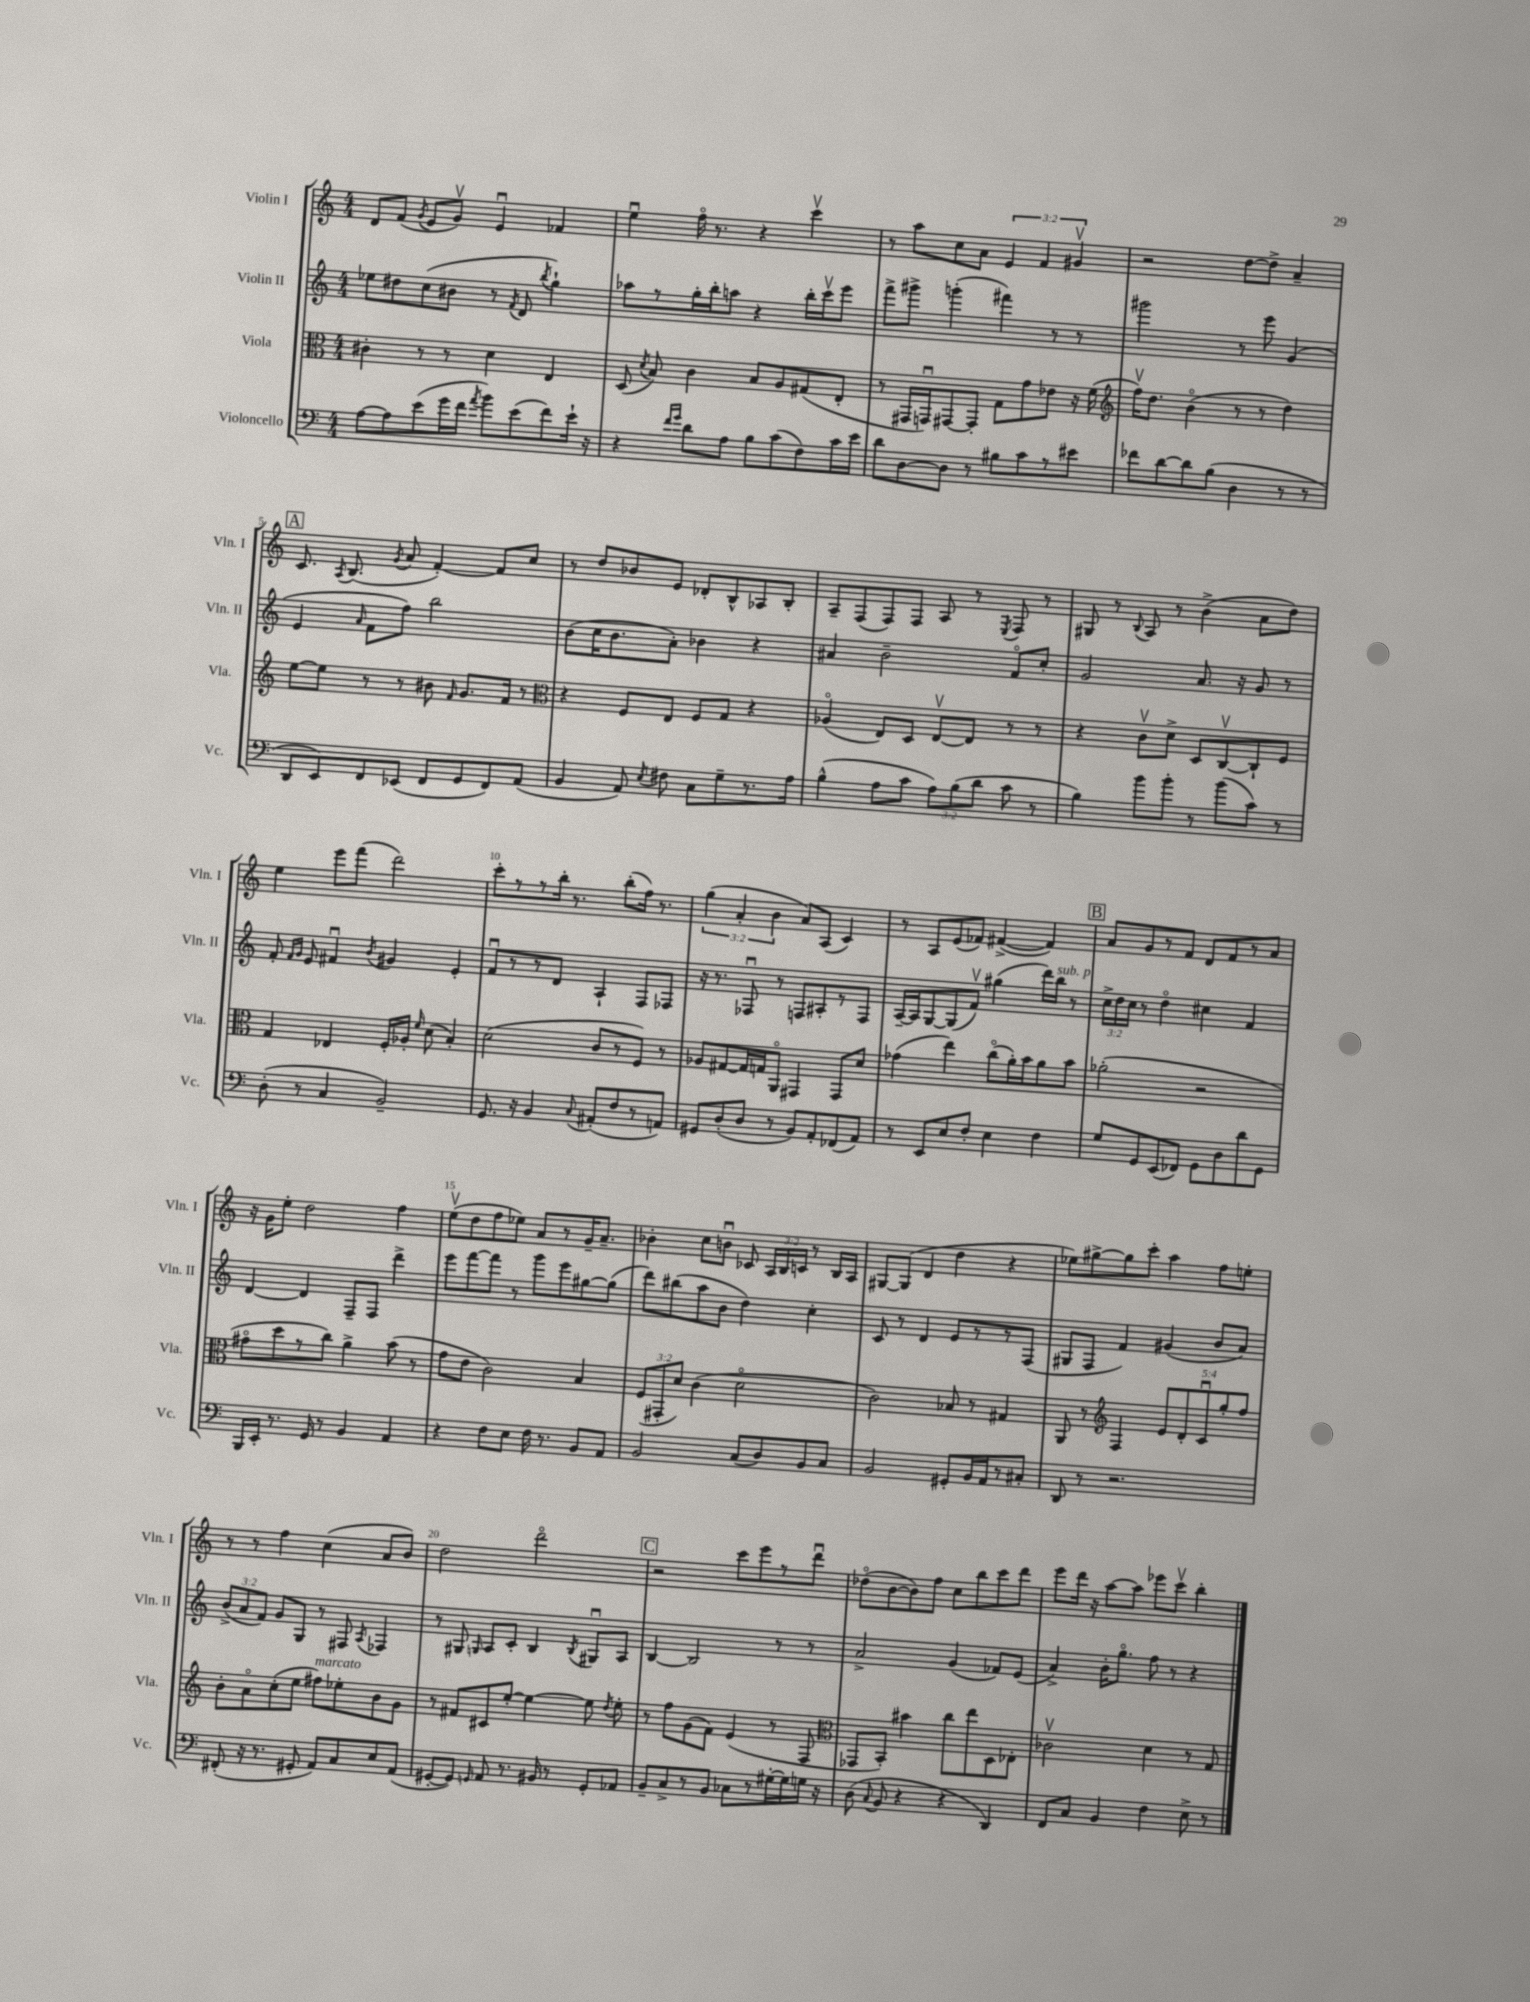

**kern	**kern	**kern	**kern
*staff4	*staff3	*staff2	*staff1
*clefF4	*clefC3	*clefG2	*clefG2
*k[]	*k[]	*k[]	*k[]
*M4/4	*M4/4	*M4/4	*M4/4
[8A\L	4c#'\	8ee-\L	8d/L
8A\]	.	8dd#\	(8f/J
.	.	.	8qg/
(8e\	8r	(8cc\	8e/L
16g\L	8r	8b#\J	8gv/J)
16f\JJ	.	.	.
8qa/	.	.	.
8b\L)	4d\	8r	4eu/
.	.	8qf/	.
(8e\	.	8d/	.
.	.	8qbb/	.
8f\)	4E/	4gg`\)	4f-/
16e`\Jk	.	.	.
16r	.	.	.
=	=	=	=
4r	(8D/	8aa-\L	4eeu\
.	8qd/	.	.
.	8B/)	8r	.
16qqf/LL	.	.	.
16qqg/JJ	.	.	.
8d\L	4c\	16gg'\L	16ffo\
.	.	16bb'\J	8.r
8A\J	.	8aa\J	.
8B\L	8B/L	4r	4r
(8c\	8A/	.	.
8F\)	(8G#/	16bb'\LL	4cccv\
.	.	16cccv\J	.
16c\L	8E'/J	8eee\J	.
16e\JJ	.	.	.
=	=	=	=
8d\L	8r	8fff^\L	8r
[8D\	16GG#/LL	8ggg#^\J	8aa\L
.	16GGu/J)	.	.
8D\]J	[8GG#/	(4ggg'\	8cc\
8r	8GG#'/]J	.	8a\J
8B#\L	8G\L	4fff#\)	6e/
8c\	8g\	.	.
.	.	.	6f/
8r	8e-\J	8r	.
.	.	.	6g#v/
8e#\J	16r	8r	.
.	(16f\	.	.
=	=	=	=
*	*clefG2	*	*
8f-\L	16ffv\LK)	2ggg#\	2r
.	8.dd\J	.	.
[8d\	.	.	.
8d\]	(4bo\	.	.
(8B\J	.	.	.
4D\	8r	8r	[8dd\L
.	8r	8eee\	8dd^\]J
8r	4dd\)	(4g/	4a~/
8r	.	.	.
=	=	=	=
8DD/L	[8ee\L	4e/	8.c/
8EE/)	8ee\]J	.	.
.	.	.	8qA/
.	.	.	(8.B/
.	.	16qqa/	.
8FF/	8r	8f\L	.
.	.	.	8qg/
(8EE-/J	8r	8ff\J)	8a/
8FF/L	8b#\	2bb\	[4f'/)
.	16qqf/	.	.
8GG/	8.g/L	.	.
8FF/)	.	.	8f/]L
.	16f/Jk	.	.
(8AA/J	8r	.	8cc/J
=	=	=	=
*	*clefC3	*	*
4BB/	4r	(8b\L	8r
.	.	16cc\K	8dd/L
.	.	8.b\	.
8AA/)	8F/L	.	8b-/
8qE/	.	.	.
8F#\	8E/J	8a'\J)	8e/J
8C\L	8F/L	4b-\	8d-'/L
8G~\	8G/J	.	8B^^/
8.r	4r	4r	8A-/
.	.	.	8B'/J
16A\Jk	.	.	.
=	=	=	=
(4B^^\	(4A-o/	4a#/	8A~/L
.	.	.	(8F/
8A\L	8E/L)	2b~\	8F/)
8c\J	8D/J	.	8F/J
12A\L)	[8Ev/L	.	8A/
(12B\	.	.	.
.	8E/]J	.	8r
12d\J	.	.	.
.	.	.	8qE/
8c\	8r	8fo/L	8F/
8r	8r	8cc'/J	8r
=	=	=	=
4B\)	4r	2g/	8G#/
.	.	.	8r
.	.	.	8qqB/
8b\L	8cv\L	.	8A/
8b'\J	8d^\J	.	8r
8r	8D/L	8.a/	(4b^\
(8b\L	[8Cv/	.	.
.	.	16r	.
8c\J)	8C`/]	8g/	8a\L
8r	8F/J	8r	8dd\J)
=	=	=	=
(8D'\	4G/	8f'/	4ee\
.	.	16qqf/LL	.
.	.	16qqg/JJ	.
8r	.	8e/	.
4C/	4E-/	4f#u/	8eee\L
.	.	.	(8fff\J
.	.	8qb/	.
2BB~/)	16F'/LL	4g#/	2ddd\)
.	16A-'/JJ	.	.
.	16qqf/	.	.
.	(8d\	.	.
.	4B'/)	4e'/	.
=	=	=	=
8.GG/	(2d\	8fu/L	8ccc'\L
.	.	8r	8r
16r	.	.	.
4BB/	.	8r	8r
.	.	8d/J	16bb'\Jk
.	.	.	8.r
8qqC/	.	.	.
(8AA#'/L	8c/L	4A`/	.
8F/	8r	.	(8bb'\L
8r	8F/J)	8F/L	16ff\Jk)
.	.	.	8.r
8AA/J)	8r	8F-/J	.
=	=	=	=
8GG#/L	8A-/L	16r	(6gg\
.	.	8.r	.
(8D'/	[8G#/	.	.
.	.	.	6a'/
8D/J	16G#/]L	8F-u/	.
.	16G/J	.	.
.	.	.	6b\
8r	8AAo/J	8r	.
8BB/L)	4GG#/	8F/L	8a/L)
8AA'/	.	8A#'/	(8A/J
(8FF-/	8GG#/L	8r	4c/)
8AA/J)	8d/J	8F/J	.
=	=	=	=
8r	(4g-\	[16A~/LL	8r
.	.	16A/]J	.
8EE/L	.	[8G/	8A/L
8E/	4ee\)	(8G/]	(8e/
8F'/J	.	8fv/J)	8f-/J)
4E\	(8cco\L	(4gg#\	([4f#^/
.	16a'\L)	.	.
.	16b\J	.	.
4F\	8a\	16ddd\LL)	4f#/])
.	.	16bb\JJ	.
.	8b\J	8r	.
=	=	=	=
8G/L	(2a-'\	24cc^\LL	8a/L
.	.	24dd\	.
.	.	24cc\JJ	.
8GG/	.	8r	8g/
(8EE/	.	4ddo\	8r
8FF-/J)	.	.	8f/J
8GG\L	2r	4cc#\	8d/L
8D\	.	.	8f/
8d\	.	4f/	8r
8GG\J	.	.	8a/J
=	=	=	=
16BBB/LL	8g#o\L	[4d/	16r
16EE'/JJ	.	.	16g\LK
8.r	8dd\	.	8ee'\J
.	8r	4d/]	2dd\
16GG/	.	.	.
8r	8cc\J)	.	.
4BB/	4a^\	8F~/L	.
.	.	8F/J	.
4AA/	(8b\	4ddd^\	4ff\
.	8r	.	.
=	=	=	=
4r	8g\L	8eee\L	(8eev\L
.	8e\J	[8fff\	8dd\
8F\L	2c\)	8fff\]J	8ff\
8E\J	.	8r	8ee-\J)
16F\	.	8ggg\L	8a/L
8.r	.	.	.
.	.	8eee\	8r
8BB/L	4B/	[8gg#\	16g~/K
.	.	.	8.a~/J
8AA/J	.	(8gg#\]J	.
=	=	=	=
2BB/	(12F/L	8ddd\L)	4b-'\
.	12GG#'/	.	.
.	.	(8bb#\	.
.	12d/J)	.	.
.	(4c\	8aa\	8cc\L
.	.	8b\J	8bu\J
(8C/L	2do\	4dd\)	8c-/
8D/)	.	.	24A/LL
.	.	.	24B/
.	.	.	24c/JJ
8BB/	.	4cc'\	8r
8C/J	.	.	16B/LL
.	.	.	16A/JJ
=	=	=	=
2BB/	2c\)	8c/	[8G#/L
.	.	8r	(8G#/]J
.	.	4d/	4d/
8GG#'/L	8B-/	8e/L	4dd\
16BB/L	8r	8r	.
16AA/J	.	.	.
8r	4G#/	8r	4r
8C#'/J	.	(8F/J	.
=	=	=	=
8DD/	8AA/	8G#/L	8ee-\L)
8r	8r	8F/J	[8gg#^\
*	*clefG2	*	*
2.r	4F/	4f/)	8gg#\]
.	.	.	8ccc'\J
.	10e/L	(4g#/	4aa\
.	10d'/	.	.
.	10cu/	.	.
.	.	8b/L	8ff\L
.	10gg'/	.	.
.	.	8a/J)	8ee'\J
.	10ff/J	.	.
=	=	=	=
(8FF#'/	8b'\L	(12b^/L	8r
.	.	12a/	.
16r	8ao\	.	8r
.	.	12f/J)	.
8.r	.	.	.
.	(8cc'\	8g/L	4ff\
8GG#'/	8ee\J	8G/J	.
8AA/L)	8ff#\L)	8r	(4cc\
8C/	8ee-'\	8F#/	.
.	.	8qA/	.
8E/	8b\	4F-/	8a/L
(8AA/J	8g\J	.	8b/J)
=	=	=	=
[8GG#'/L	8r	8r	2dd\
8GG#/]J)	8f#/L	8G#/	.
16qqGG/	.	16qqG/	.
8AA/	8c#/	8A/L	.
8.r	[8ee'/J	8c'/J	.
.	4ee\_	4B/	2dddo\
16BB#/	.	.	.
8r	.	.	.
.	.	8qB/	.
8GG'/L	8ee\]	8G#u/L	.
.	8qdd/	.	.
8AA-/J	8ee'\	8A/J	.
=	=	=	=
8BB~/L	8r	[4B/	2r
8C^/	8ff\L	.	.
8r	(8g\	2B/]	.
8BB/J	8f\J)	.	.
8C-\L	(4e/	.	8ccc\L
8r	.	.	8eee\
[16G#'\L	8r	8r	8r
16G#\]	.	.	.
16G\JJ	8F/	8r	8dddu\J
16r	.	.	.
=	=	=	=
*	*clefC3	*	*
(8D\	8GG-/L	2a^/	(8dd-o\L
8qqC/	.	.	.
8BB/	8BB'/J)	.	[8b\
4r	4b#\	.	8b\])
.	.	.	8ff\J
4r	8cc\L	(4g/	8cc\L
.	8ee\	.	8bb\
4DD/)	8D\	8f-/L)	8ccc\
.	8E-'\J	(8e/J	8ddd\J
=	=	=	=
8FF/L	2c-v\	4a^/)	8eee\L
8C/J	.	.	16ddd\Jk
.	.	.	16r
4BB/	.	16b'\LK	[8aa\L
.	.	8.ggo\J	.
.	.	.	8aa\]J
4F\	4d\	8ff\	8eee-\L
.	.	8r	8cccv\J
8E^\	8r	4r	4bb'\
8r	8G/	.	.
==	==	==	==
*-	*-	*-	*-
